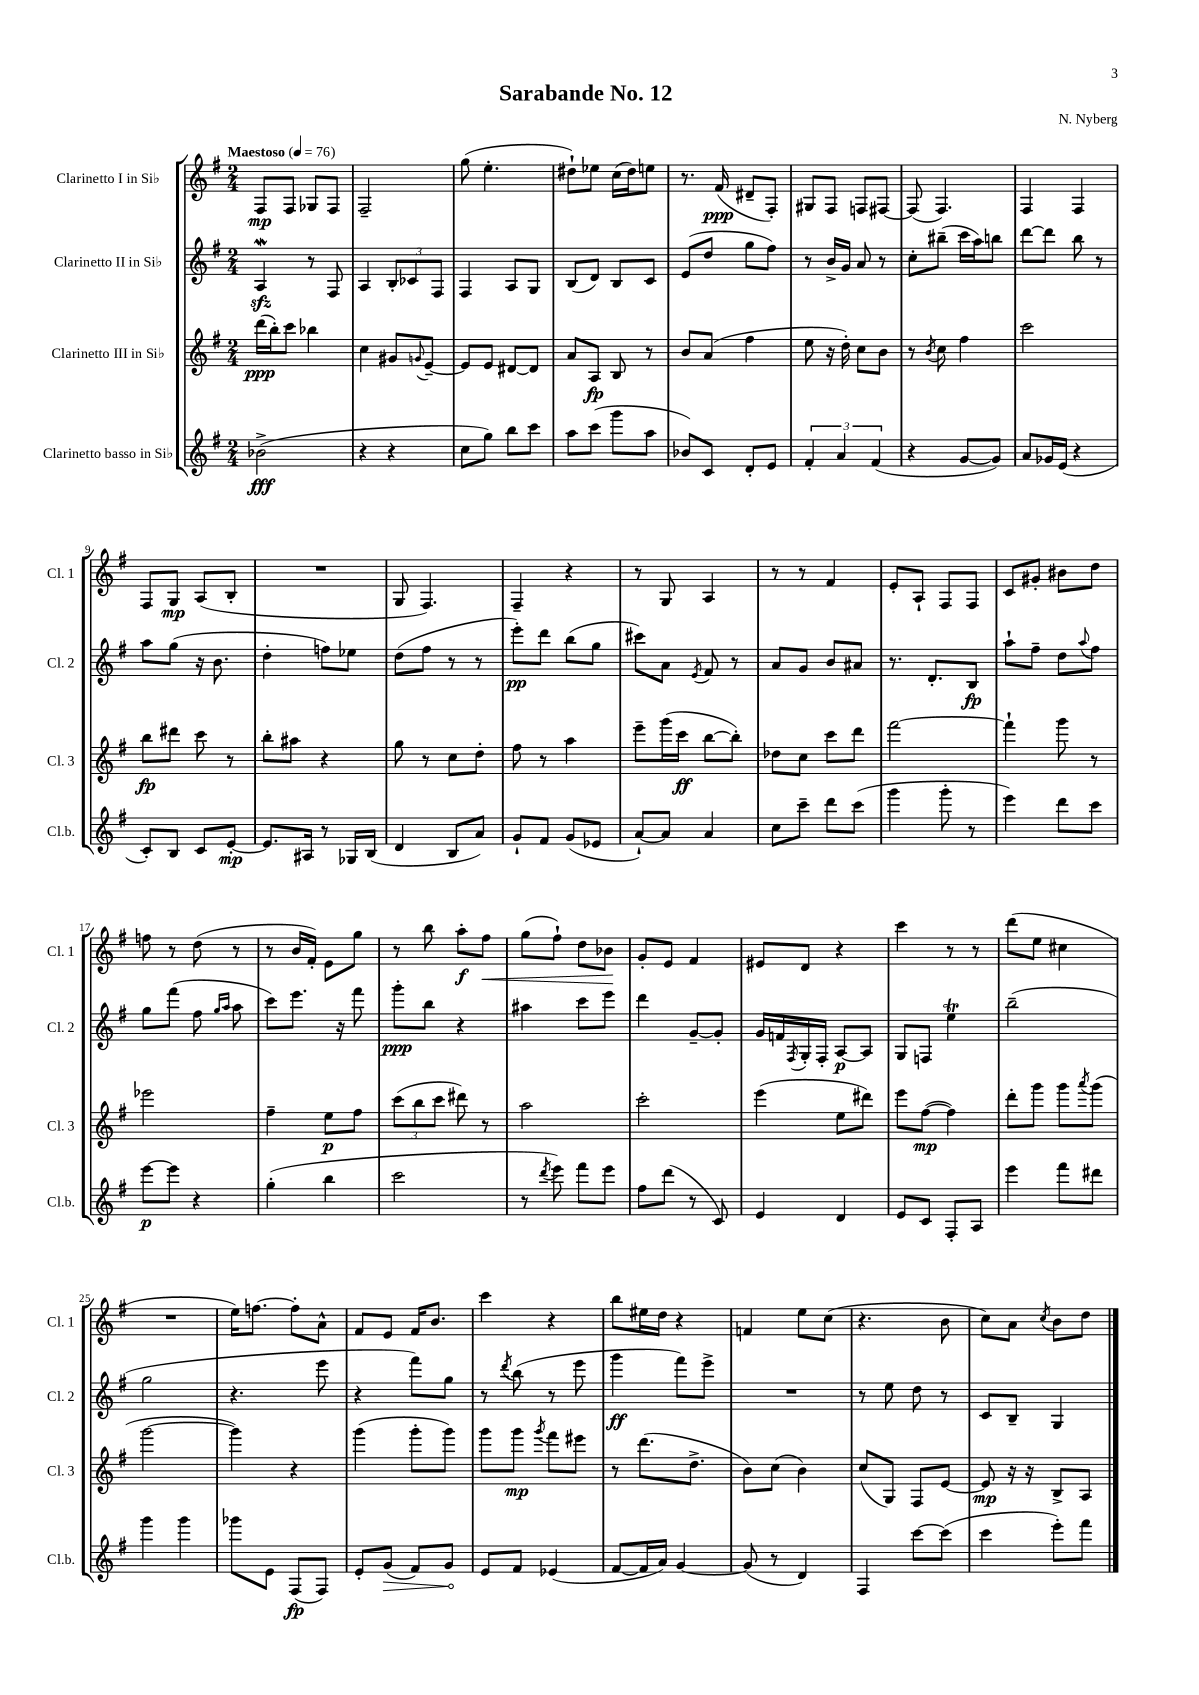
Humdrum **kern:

**kern	**kern	**kern	**kern
*staff4	*staff3	*staff2	*staff1
*clefG2	*clefG2	*clefG2	*clefG2
*k[f#]	*k[f#]	*k[f#]	*k[f#]
*M2/4	*M2/4	*M2/4	*M2/4
*MM76	*MM76	*MM76	*MM76
(2b-^\	(16ddd\LL	4A/	8F#/L
.	16bb'\J)	.	.
.	8ccc\J	.	8F#/J
.	4bb-\	8r	8G-/L
.	.	8F#/	8F#/J
=	=	=	=
4r	4cc\	4A/	2F#~/
4r	8g#/L	12B'/L	.
.	.	12c-/	.
.	8qqg/	.	.
.	[8e~/J	.	.
.	.	12F#/J	.
=	=	=	=
8cc\L	8e/]L	4F#/	(8gg\
8gg\J)	8e/J	.	4.ee'\
8bb\L	[8d#/L	8A/L	.
8ccc\J	8d#/]J	8G/J	.
=	=	=	=
8aa\L	8a/L	(8B/L	8dd#`\L)
(8ccc\J	8A/J	8d/J)	8ee-\J
8ggg\L	8B/	8B/L	(16cc\LL
.	.	.	16dd#\J)
8aa\J	8r	8c/J	8ee\J
=	=	=	=
8b-/L)	8b/L	(8e/L	8.r
8c/J	(8a/J	8dd/J	.
.	.	.	(16f#/
8d'/L	4ff#\	8gg\L	8d#~/L
8e/J	.	8ff#\J)	8F#'/J)
=	=	=	=
6f#'/	8ee\	8r	8G#/L
.	16r	16b^/LL	8F#/J
6a/	.	.	.
.	16dd'\)	16g/JJ	.
.	8cc\L	8a/	8F/L
(6f#/	.	.	.
.	8b\J	8r	[8F#/J
=	=	=	=
4r	8r	8cc'\L	(8F#/]
.	8qb/	.	.
.	8cc\	(8bb#~\J	4.F#/)
[8g/L	4ff#\	16ccc\LL	.
.	.	16aa\J)	.
8g/]J)	.	8bb\J	.
=	=	=	=
8a/L	2ccc\	[8ddd\L	4F#/
16g-/L	.	8ddd\]J	.
(16e/JJ	.	.	.
4r	.	8bb\	4F#/
.	.	8r	.
=	=	=	=
8c'/L)	8bb\L	8aa\L	8F#/L
8B/J	8ddd#\J	(8gg\J	8G/J
8c/L	8ccc\	16r	(8A/L
.	.	8.b\	.
[8e'/J	8r	.	8B'/J
=	=	=	=
8.e/]L	8bb'\L	4dd'\	2r
.	8aa#\J	.	.
16A#/Jk	.	.	.
8r	4r	8ff\L)	.
16G-/LL	.	8ee-\J	.
(16B/JJ	.	.	.
=	=	=	=
4d/	8gg\	(8dd\L	8G/
.	8r	8ff#\J	4.F#/)
8B/L	8cc\L	8r	.
8a/J)	8dd'\J	8r	.
=	=	=	=
8g`/L	8ff#\	8eee'\L)	4F#~/
8f#/J	8r	8ddd\J	.
(8g/L	4aa\	(8bb\L	4r
8e-/J	.	8gg\J	.
=	=	=	=
[8a`/L)	8eee~\L	8ccc#\L)	8r
8a/]J	(16ggg\L	8a\J	8G/
.	16ccc\JJ	.	.
.	.	8qe/	.
4a/	[8bb\L	8f#/	4A/
.	8bb'\]J)	8r	.
=	=	=	=
8cc\L	8dd-\L	8a/L	8r
8ccc~\J	8cc\J	8g/J	8r
8ddd\L	8ccc\L	8b/L	4f#/
(8ccc\J	8ddd\J	8a#/J	.
=	=	=	=
4ggg\	[2fff#\	8.r	8e'/L
.	.	.	8A`/J
.	.	8.d'/L	.
8ggg'\	.	.	8F#/L
8r	.	8B/J	8F#/J
=	=	=	=
4eee\)	4fff#`\]	8aa`\L	8c/L
.	.	8ff#~\J	8g#'/J
8ddd\L	8ggg\	8dd\L	8b#\L
.	.	8qqaa/	.
8ccc\J	8r	8ff#\J	8dd\J
=	=	=	=
[8eee\L	2eee-\	8gg\L	8ff\
8eee\]J	.	(8fff#\J	8r
4r	.	8ff#\	(8dd\
.	.	16qqgg/LL	.
.	.	16qqaa/JJ	.
.	.	8aa\	8r
=	=	=	=
(4gg'\	4ff#~\	8ccc\L)	8r
.	.	8.eee\J	16b/LL
.	.	.	16f#'/JJ)
4bb\	8ee\L	.	8e\L
.	.	16r	.
.	8ff#\J	8fff#\	8gg\J
=	=	=	=
2ccc\	(12ccc\L	8ggg'\L	8r
.	12bb\	.	.
.	.	8bb\J	8bb\
.	12ccc\J	.	.
.	8ddd#\)	4r	8aa'\L
.	8r	.	8ff#\J
=	=	=	=
8r	2aa\	4aa#\	(8gg\L
8qddd/	.	.	.
8eee\)	.	.	8ff#`\J)
8fff#\L	.	8ccc\L	8dd\L
8eee\J	.	8eee\J	8b-\J
=	=	=	=
8ff#\L	2ccc'\	4ddd\	8g'/L
(8ddd\J	.	.	8e/J
8r	.	[8g~/L	4f#/
8c/)	.	8g'/]J	.
=	=	=	=
4e/	(4eee\	16g/LL	8e#/L
.	.	16f/	.
.	.	8qF#/	.
.	.	16G'/	8d/J
.	.	16F#'/JJ	.
4d/	8ee\L	[8A/L	4r
.	8ddd#\J)	8A/]J	.
=	=	=	=
8e/L	8eee\L	8G/L	4ccc\
8c/J	([8ff#\J	8F/J	.
8F#'/L	4ff#\])	4ee\	8r
8A/J	.	.	8r
=	=	=	=
4eee\	8ddd'\L	(2bb~\	(8ddd\L
.	8ggg\J	.	8ee\J
8fff#\L	8ggg\L	.	4cc#\
.	8qaaa/	.	.
8ddd#\J	(8ggg\J	.	.
=	=	=	=
4ggg\	[2ggg\	2gg\	2r
4ggg\	.	.	.
=	=	=	=
8ggg-\L	4ggg\])	4.r	16ee\LK)
.	.	.	[8.ff\J
8e\J	.	.	.
(8F#/L	4r	.	8ff'\]L
8F#/J)	.	8eee\	8a^^\J
=	=	=	=
8e'/L	(4ggg\	4r	8f#/L
(8g/J	.	.	8e/J
8f#/L)	8ggg'\L	8fff#\L)	16f#/LK
.	.	.	8.b/J
8g/J	8ggg\J)	8gg\J	.
=	=	=	=
8e/L	8ggg\L	8r	4ccc\
.	.	8qddd/	.
8f#/J	8ggg\J	(8bb\	.
.	8qggg/	.	.
(4e-/	8fff#\L	8r	4r
.	8eee#\J	8eee\	.
=	=	=	=
[8f#/L	8r	4ggg\	8bb\L
16f#/]L	(8.ddd\L	.	16ee#\L
16a/JJ)	.	.	16dd\JJ
[4g/	.	8fff#\L)	4r
.	8.dd^\J	.	.
.	.	8eee^\J	.
=	=	=	=
(8g/]	8b\L)	2r	4f/
8r	(8cc\J	.	.
4d/)	4b\)	.	8ee\L
.	.	.	(8cc\J
=	=	=	=
4F#/	(8cc/L	8r	4.r
.	8G/J)	8ee\	.
[8ccc\L	8F#/L	8dd\	.
(8ccc\]J	[8e/J	8r	8b\
=	=	=	=
4ccc\	8e/]	8c/L	8cc\L)
.	16r	8B~/J	8a\J
.	16r	.	.
.	.	.	8qcc/
8eee'\L)	8B^/L	4G/	8b\L
8fff#\J	8A/J	.	8dd\J
==	==	==	==
*-	*-	*-	*-
